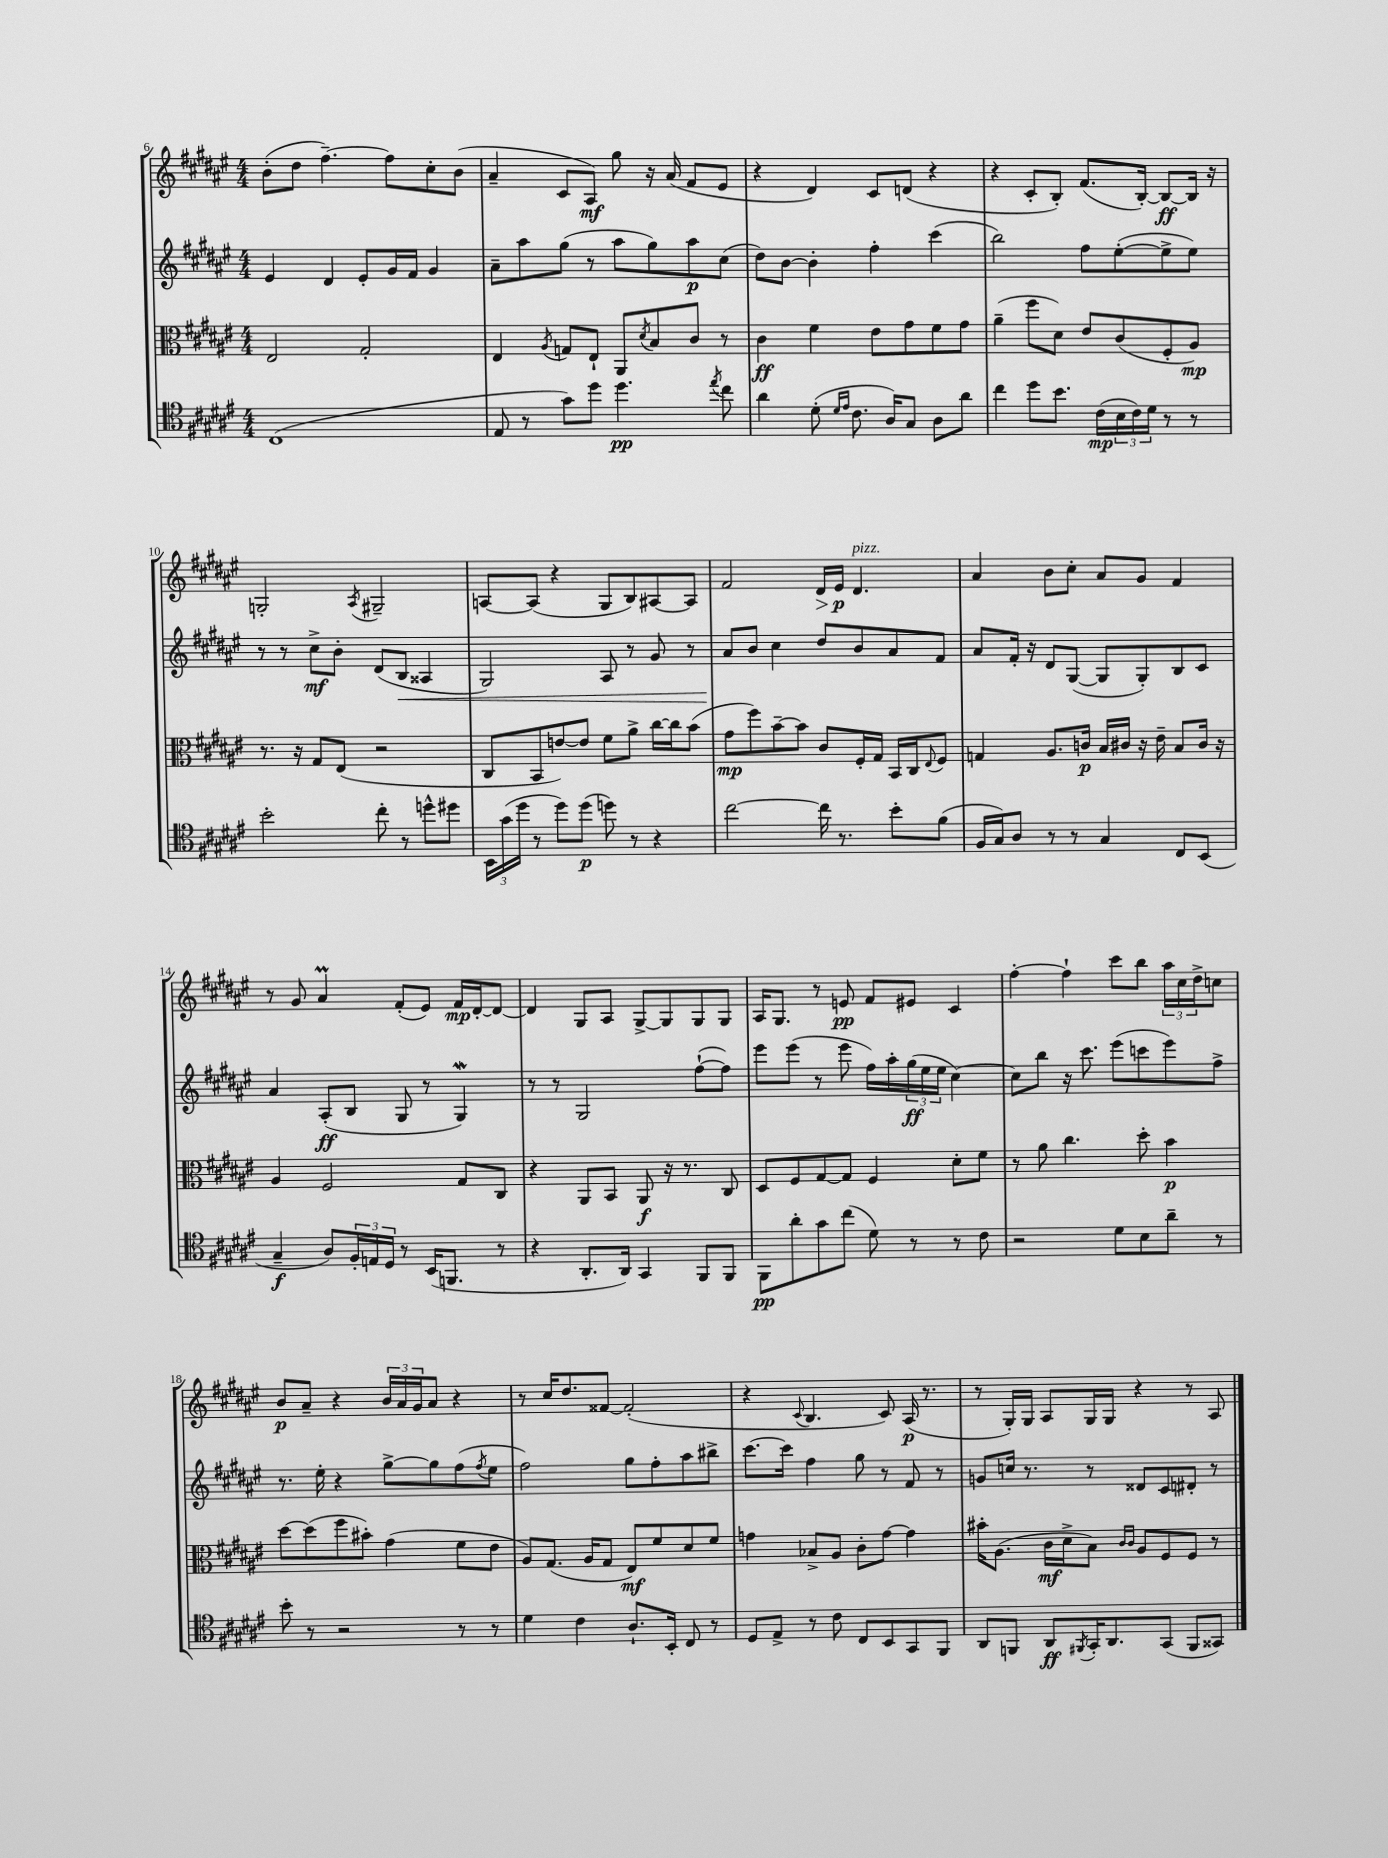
<<
\new StaffGroup <<
\new Staff = "s0" {
    \clef treble \key fis \major \numericTimeSignature \time 4/4
    b'8-.( dis''8 fis''4.~--) fis''8 cis''8-. b'8( |
    ais'4-- cis'8 ais8\mf) gis''8 r16 ais'16( fis'8 eis'8 |
    r4 dis'4) cis'8 d'8( r4 |
    r4 cis'8-. b8-.) fis'8.( b16~-.) b8~\ff b16 r16 |
    g2-. \acciaccatura { ais8 } gis2-- |
    a8~ a8( r4 gis8 b8) ais8~ ais8 |
    fis'2 dis'16\> eis'16\p\! dis'4.^\markup { \italic "pizz." } |
    ais'4 b'8 cis''8-. ais'8 gis'8 fis'4 |
    r8 gis'8 ais'4\prall fis'8-.( eis'8) fis'16\mp dis'16~-. dis'8~ |
    dis'4 gis8 ais8 gis8~-> gis8 gis8 gis8 |
    ais16 gis8. r8 e'8\pp fis'8 eis'8 cis'4 |
    fis''4~-. fis''4-! cis'''8 b''8 \tuplet 3/2 { ais''16 cis''16 dis''16-> } c''8 |
    b'8\p ais'8-- r4 \tuplet 3/2 { b'16 ais'16 gis'16 } ais'8 r4 |
    r8 cis''16 dis''8. fisis'8~ fisis'2-.( |
    r4 \appoggiatura { cis'8 } b4. cis'8) ais16\p( r8. |
    r8 gis16-.) gis16 ais8 gis16 gis16 r4 r8 ais8 \bar "|." |
}
\new Staff = "s1" {
    \clef treble \key fis \major \numericTimeSignature \time 4/4
    eis'4 dis'4 eis'8-. gis'16 fis'16 gis'4 |
    ais'8-- ais''8 gis''8( r8 ais''8 gis''8) ais''8\p cis''8( |
    dis''8) b'8~ b'4-. fis''4-. cis'''4( |
    b''2) fis''8 eis''8~-.( eis''8-> eis''8) |
    r8 r8 cis''8->\mf b'8-. dis'8( b8\< aisis4 |
    gis2) ais8 r8 gis'8 r8 |
    ais'8\! b'8 cis''4 dis''8 b'8 ais'8 fis'8 |
    ais'8 fis'16-. r16 dis'8 gis8~( gis8 gis8-.) b8 cis'8 |
    ais'4 ais8-.\ff( b8 gis8 r8 gis4\mordent) |
    r8 r8 gis2 fis''8~-!( fis''8) |
    eis'''8 eis'''8( r8 eis'''8 fis''16) ais''16-. \tuplet 3/2 { gis''16\ff( eis''16 eis''16 } cis''4~) |
    cis''8 b''8 r16 cis'''8. eis'''8( c'''8 eis'''8) fis''8-> |
    r8. eis''16-. r4 gis''8~-> gis''8 fis''8( \acciaccatura { fis''8 } eis''8 |
    fis''2) gis''8 fis''8-. ais''8 bis''8-> |
    cis'''8.~ cis'''16 fis''4 gis''8 r8 fis'8 r8 |
    g'8 c''16 r8. r8 disis'8 cis'8 dis'8-. r8 \bar "|." |
}
\new Staff = "s2" {
    \clef alto \key fis \major \numericTimeSignature \time 4/4
    eis2 gis2-. |
    eis4 \acciaccatura { ais8 } g8 eis8-! ais,8 \acciaccatura { dis'8 } b8 cis'8 r8 |
    cis'4\ff fis'4 eis'8 gis'8 fis'8 gis'8 |
    ais'4--( fis''8 dis'8) eis'8 cis'8( fis8-. ais8\mp) |
    r8. r16 gis8 eis8( r2 |
    cis8 b,8 e'8~) e'8 fis'8 ais'8-> cis''16~ cis''16 b'8( |
    gis'8\mp fis''8) b'8~-- b'8 cis'8 fis16-. gis16 b,16 cis16 \appoggiatura { eis8 } fis8 |
    g4 ais8. c'16\p b16 cis'16 r16 eis'16-- b8 cis'16 r16 |
    ais4 fis2 gis8 cis8 |
    r4 ais,8 b,8 ais,8\f r16 r8. cis8 |
    dis8 fis8 gis8~ gis8 fis4 dis'8-. fis'8 |
    r8 ais'8 cis''4. dis''8-. b'4\p |
    dis''8~ dis''8( fis''8 bis'8-.) gis'4( fis'8 eis'8 |
    ais8) gis8.( ais16 gis8 eis8\mf) fis'8 dis'8 fis'8 |
    g'4 bes8-> ais8 cis'8-. g'8~ g'4 |
    bis'16-. ais8.( cis'16\mf dis'16-> b8) \grace { cis'16 cis'16 } ais8 fis8 fis8 r8 \bar "|." |
}
\new Staff = "s3" {
    \clef tenor \key fis \major \numericTimeSignature \time 4/4
    cis1( |
    eis8 r8 gis'8) dis''8 dis''4.\pp \acciaccatura { eis''8 } cis''8 |
    ais'4 dis'8-.( \grace { dis'16 eis'16 } cis'8. ais16) gis8 ais8 ais'8 |
    cis''4 dis''8 b'8. cis'16\mp( \tuplet 3/2 { b16 cis'16) dis'16 } r8 r8 |
    b'2-. cis''8-. r8 d''8-^ dis''8 |
    \tuplet 3/2 { b,16 gis'16( dis''16 } r8 dis''8) dis''8\p( d''8) r8 r4 |
    cis''2~ cis''16 r8. b'8-. fis'8( |
    fis16 gis16) ais8 r8 r8 gis4 cis8 b,8( |
    gis4--\f ais8) \tuplet 3/2 { fis16-. e16 dis16 } r8 b,16( f,8. r8 |
    r4 ais,8.-. ais,16) gis,4 fis,8 fis,8 |
    fis,8\pp ais'8-. gis'8 cis''8( dis'8) r8 r8 cis'8 |
    r2 dis'8 b8 ais'8-- r8 |
    b'8-. r8 r2 r8 r8 |
    dis'4 cis'4 ais8.-! b,16-. cis8 r8 |
    dis8 eis8-> r8 cis'8 cis8 b,8 gis,8 fis,8 |
    ais,8 f,8 ais,8\ff \acciaccatura { fis,8 } gis,16-. ais,8. gis,8( fis,8 gisis,8) \bar "|." |
}
>>
>>
\layout { \context { \Score currentBarNumber = #6 } }
